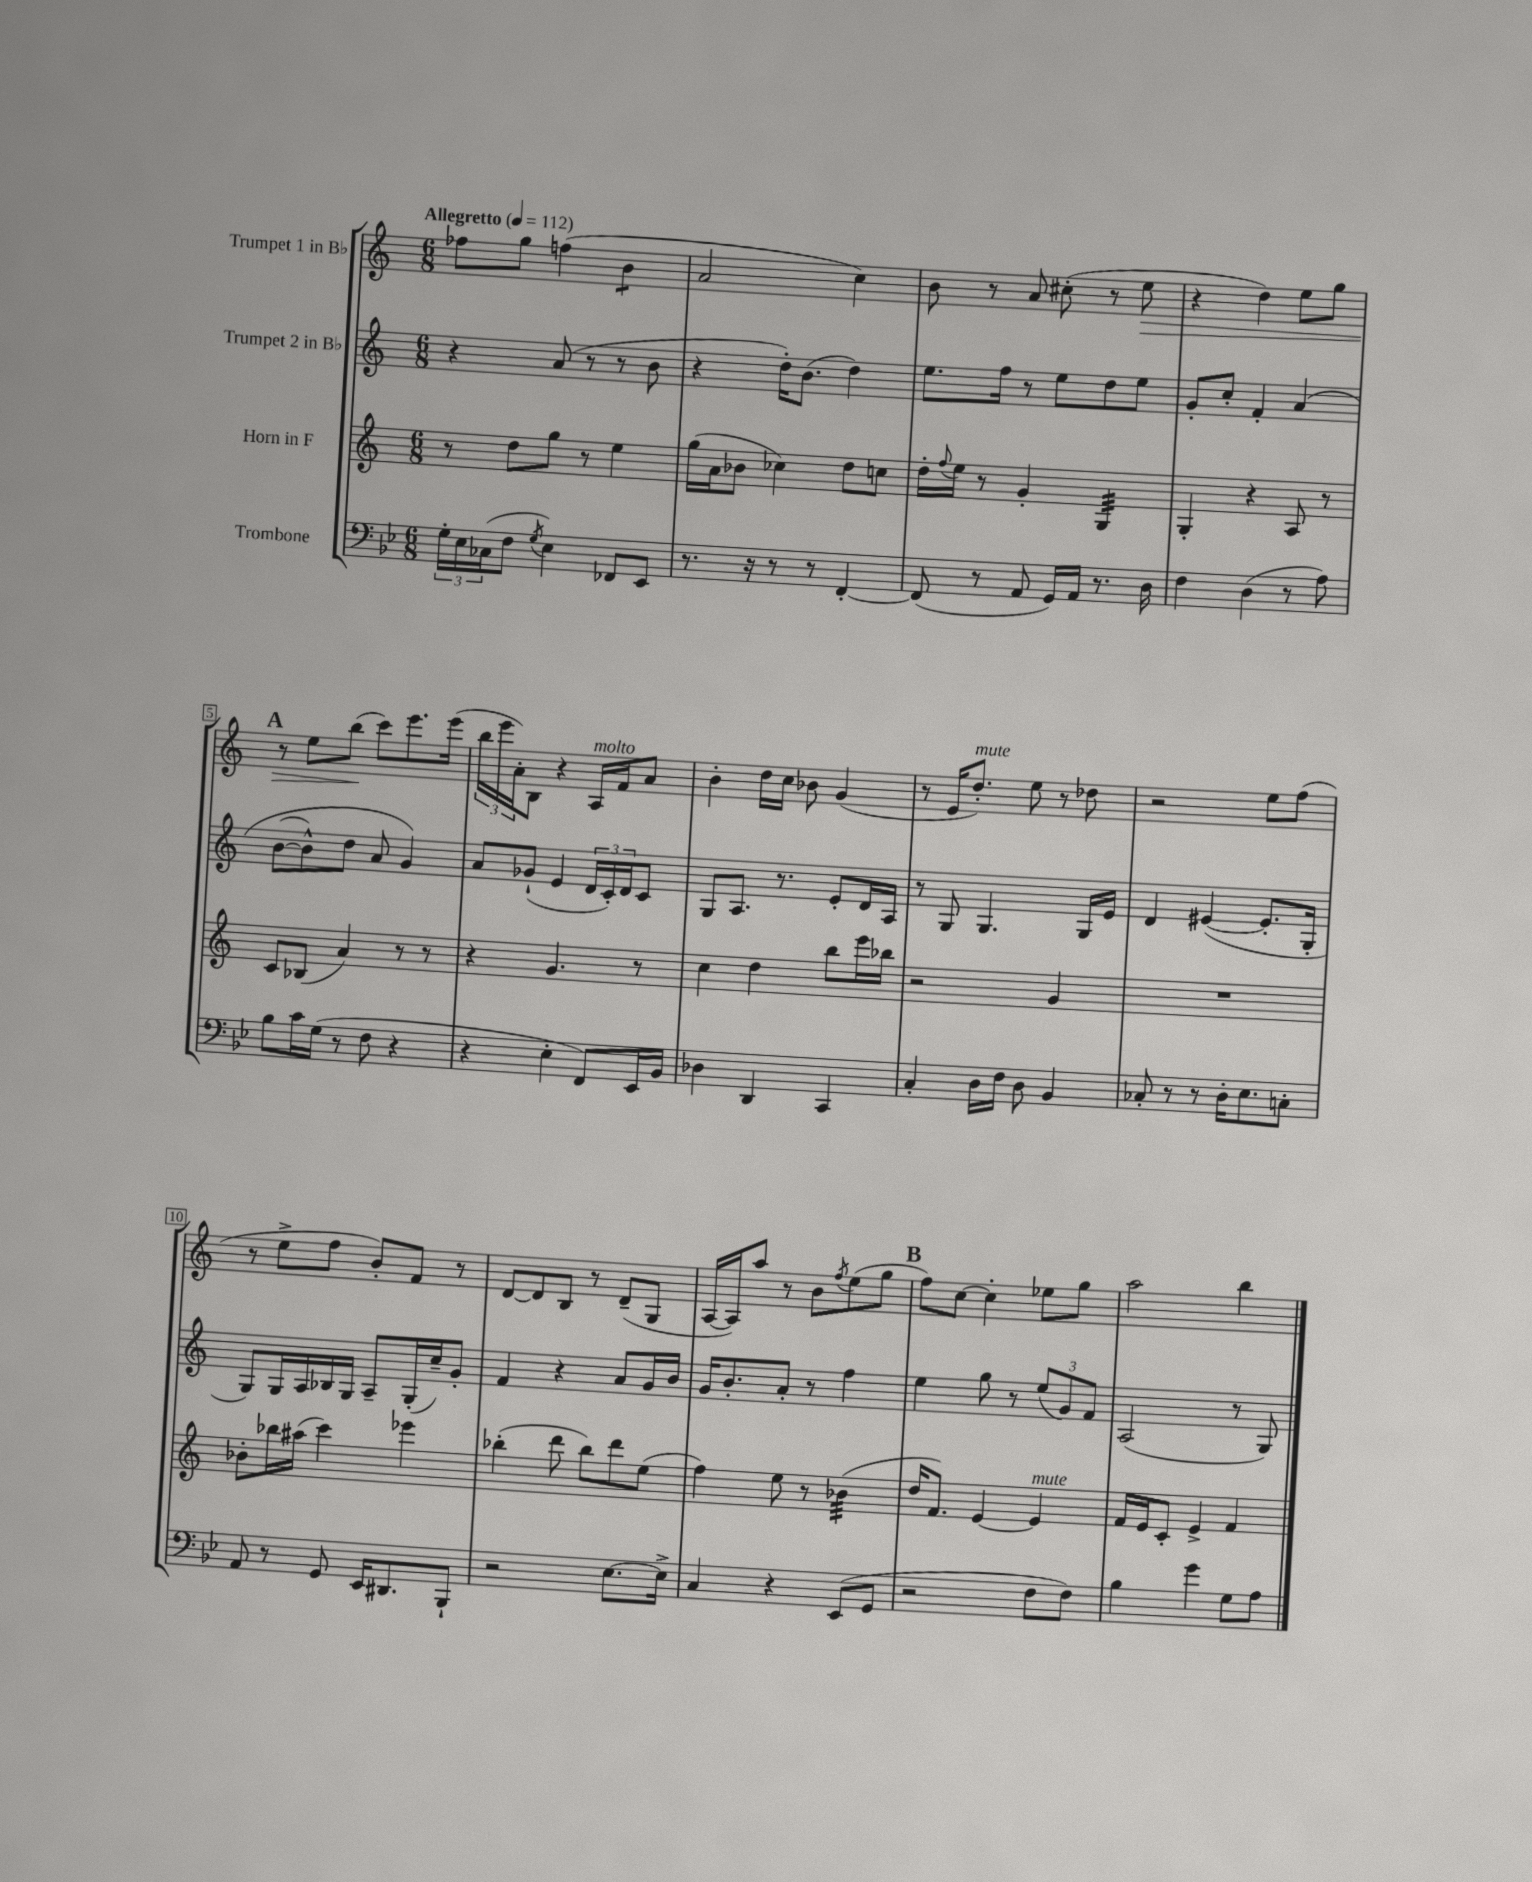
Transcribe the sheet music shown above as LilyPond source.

<<
\new StaffGroup <<
\new Staff = "s0" \with { instrumentName = "Trumpet 1 in Bb" } {
    \clef treble \key c \major \numericTimeSignature \time 6/8 \tempo "Allegretto" 4 = 112
    fes''8 g''8 f''4( b'4:8 |
    a'2 c''4) |
    b'8 r8 a'8 cis''8-.( r8 e''8\> |
    r4 d''4) e''8 g''8 |
    \mark \markup { \bold "A" } r8 e''8 b''8\!( c'''8) e'''8. e'''16( |
    \tuplet 3/2 { b''16 e'''16 a'16-.) } b8 r4 a16^\markup { \italic "molto" } f'16 a'8 |
    b'4-. d''16 c''16 bes'8 g'4( |
    r8 e'16 d''8.-.^\markup { \italic "mute" }) e''8 r8 des''8 |
    r2 e''8 f''8( |
    r8 e''8-> f''8 b'8-.) f'8 r8 |
    d'8~ d'8 b8 r8 d'8--( g8 |
    a16~ a16) a''8 r8 b'8 \acciaccatura { f''8 } e''8( g''8 |
    \mark \markup { \bold "B" } f''8) c''8~ c''4-. ees''8 g''8 |
    a''2 b''4 \bar "|." |
}
\new Staff = "s1" \with { instrumentName = "Trumpet 2 in Bb" } {
    \clef treble \key c \major \numericTimeSignature \time 6/8
    r4 a'8( r8 r8 b'8 |
    r4 d''16-.) b'8.( d''4) |
    e''8. f''16 r8 e''8 d''8 e''8 |
    g'8-. c''8-. f'4-. a'4\( |
    \mark \markup { \bold "A" } b'8~( b'8-^) d''8 a'8 g'4\) |
    a'8 ges'8-!( e'4 \tuplet 3/2 { d'16 c'16-.) d'16 } c'8 |
    g8 a8. r8. e'8-. d'16 a16 |
    r8 g8 g4. g16 e'16 |
    d'4 eis'4~( eis'8.-. g16-. |
    g8) g16 a16 bes16 g16 a8-- g16-.( c''16--) g'8-. |
    f'4 r4 a'8 g'16 b'16 |
    g'16 b'8.-. a'8-. r8 f''4 |
    \mark \markup { \bold "B" } e''4 g''8 r8 \tuplet 3/2 { e''8( g'8) f'8 } |
    a2( r8 g8) \bar "|." |
}
\new Staff = "s2" \with { instrumentName = "Horn in F" } {
    \clef treble \key c \major \numericTimeSignature \time 6/8
    r8 d''8 g''8 r8 e''4 |
    g''16( a'16 bes'8 ces''4) d''8 c''8 |
    d''16-. \appoggiatura { f''8 } e''16 r8 g'4-. g4:32 |
    g4-. r4 a8 r8 |
    \mark \markup { \bold "A" } c'8 bes8( a'4) r8 r8 |
    r4 g'4. r8 |
    c''4 d''4 b''8 e'''16 bes''16 |
    r2 g'4 |
    R2. |
    bes'8-. bes''16 ais''16( c'''4) ees'''4 |
    bes''4-.( d'''8 bes''8) d'''8 e''8( |
    f''4) e''8 r8 bes'4:32( |
    \mark \markup { \bold "B" } d''16 f'8.) e'4~ e'4^\markup { \italic "mute" } |
    f'16 e'16 c'8-. e'4-> f'4 \bar "|." |
}
\new Staff = "s3" \with { instrumentName = "Trombone" } {
    \clef bass \key bes \major \numericTimeSignature \time 6/8
    \tuplet 3/2 { g16-. ees16 ces16( } f8 \acciaccatura { g8 } ees4) fes,8 ees,8 |
    r8. r16 r8 r8 f,4~-. |
    f,8( r8 a,8 g,16) a,16 r8. d16 |
    f4 d4( r8 a8) |
    \mark \markup { \bold "A" } bes8 c'16 g16( r8 f8 r4 |
    r4 ees4-. f,8) ees,16 bes,16 |
    des4 d,4 c,4 |
    c4-. d16 f16 d8 bes,4 |
    ces8-. r8 r8 d16-. ees8. c8-. |
    a,8 r8 g,8 ees,16 dis,8. bes,,8-! |
    r2 ees8.~ ees16-> |
    c4 r4 ees,8( g,8 |
    \mark \markup { \bold "B" } r2 f8 f8) |
    bes4 g'4 g8 a8 \bar "|." |
}
>>
>>
\layout { \context { \Score \override BarNumber.stencil = #(make-stencil-boxer 0.1 0.3 ly:text-interface::print) } }
